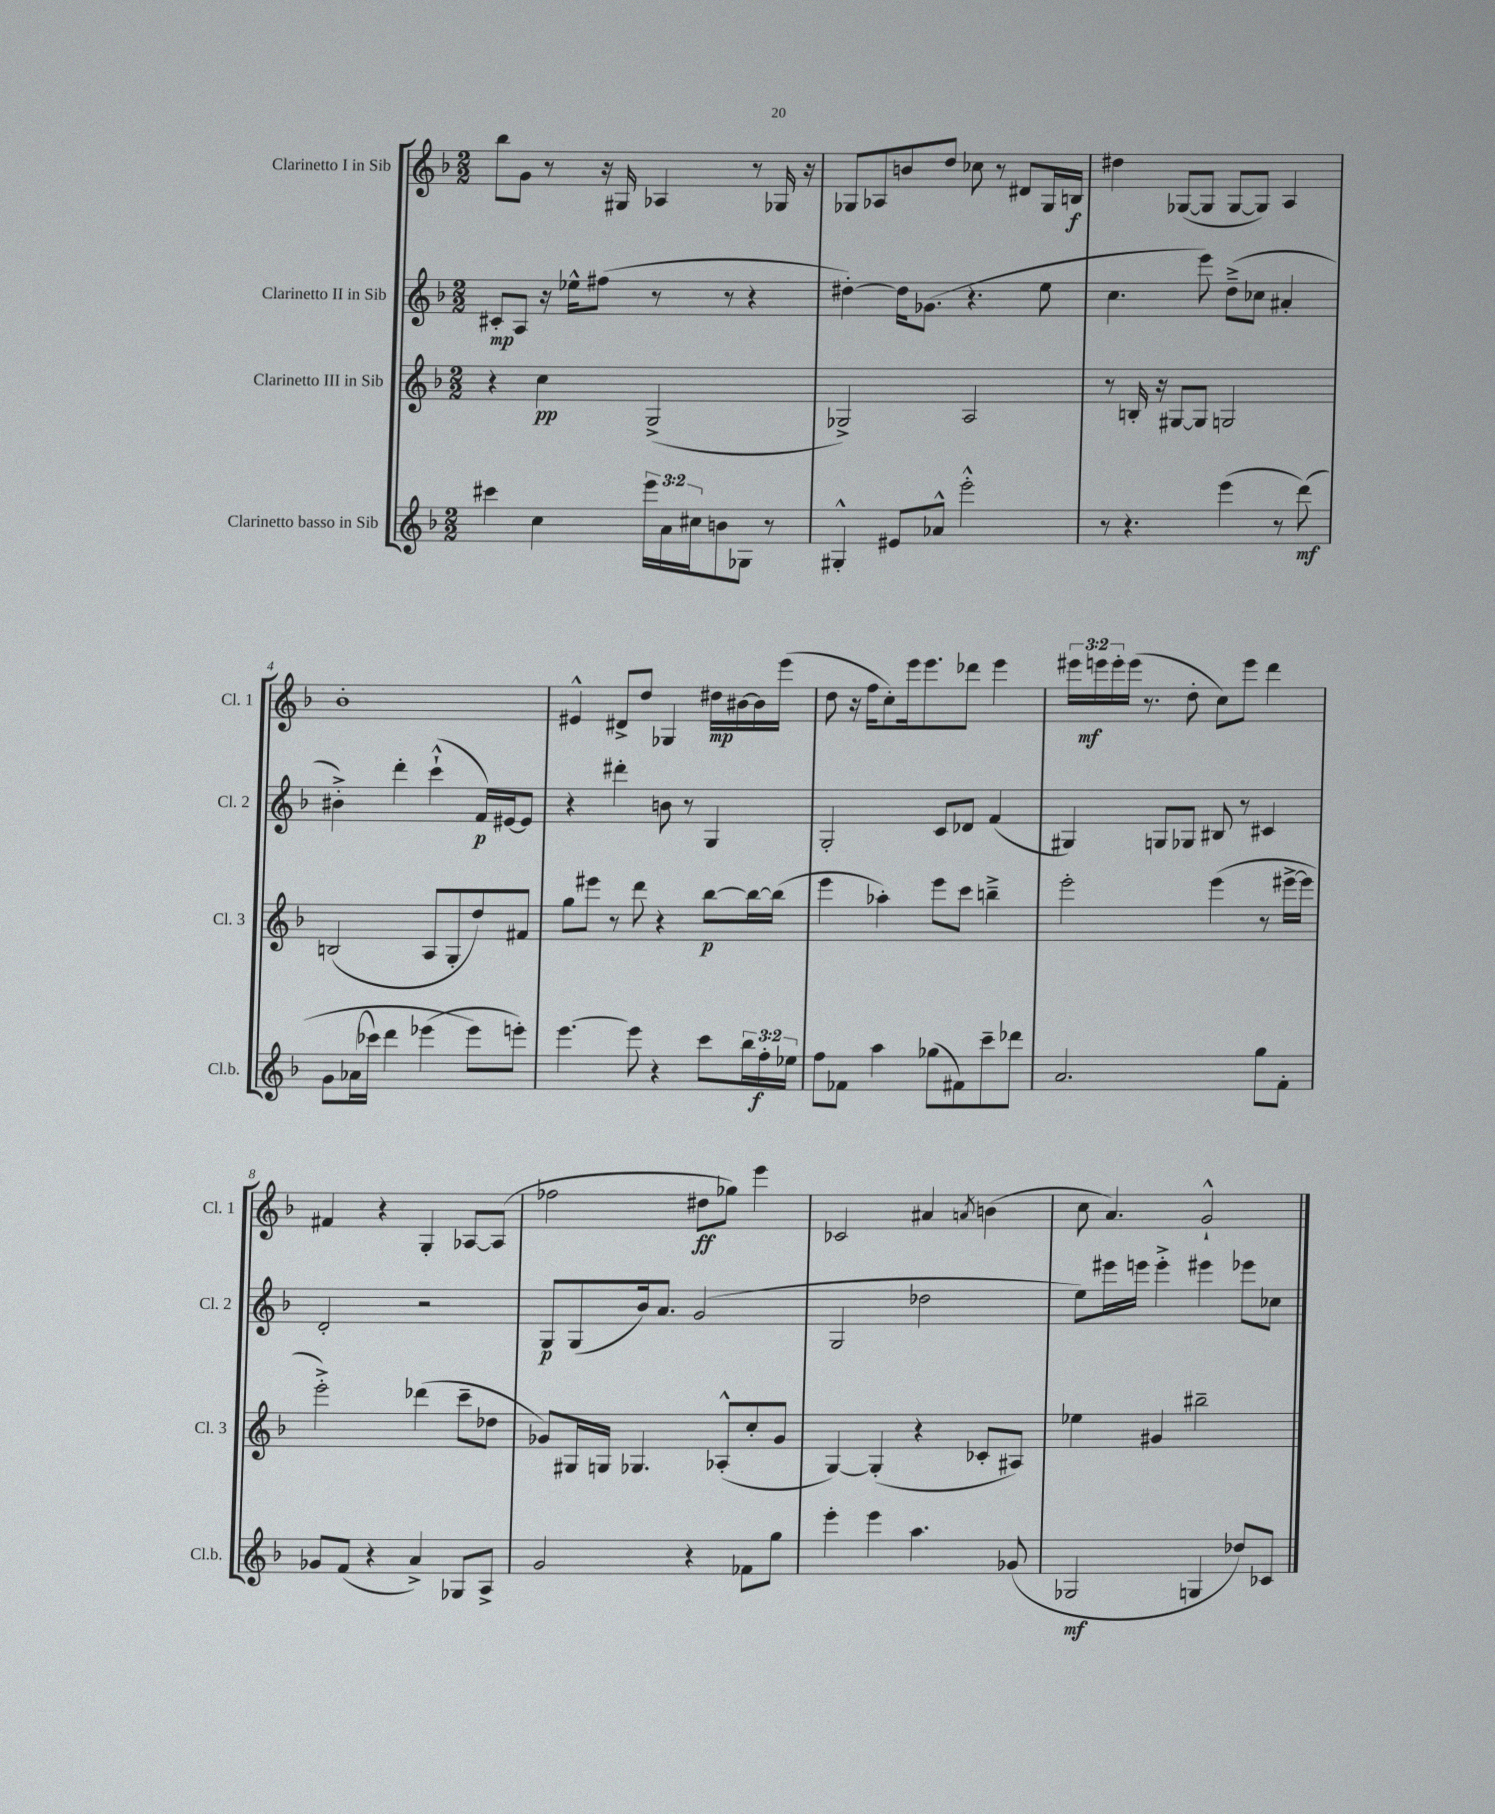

**kern	**dynam	**kern	**dynam	**kern	**dynam	**kern	**dynam
*part4	*part4	*part3	*part3	*part2	*part2	*part1	*part1
*staff4	*staff4	*staff3	*staff3	*staff2	*staff2	*staff1	*staff1
*I"Clarinetto basso in Sib	*	*I"Clarinetto III in Sib	*	*I"Clarinetto II in Sib	*	*I"Clarinetto I in Sib	*
*I'Cl.b.	*	*I'Cl. 3	*	*I'Cl. 2	*	*I'Cl. 1	*
*clefG2	*	*clefG2	*	*clefG2	*	*clefG2	*
*k[b-]	*	*k[b-]	*	*k[b-]	*	*k[b-]	*
*M2/2	*	*M2/2	*	*M2/2	*	*M2/2	*
=1	=1	=1	=1	=1	=1	=1	=1
4ccc#X\	.	4r	.	8c#X'/L	mp	8bb-\L	.
.	.	.	.	8A/J	.	8g\J	.
4cc\	.	4cc\	pp	16r	.	8r	.
.	.	.	.	16ee-X^^\KL	.	.	.
.	.	.	.	(8ff#X\J	.	16r	.
.	.	.	.	.	.	16G#X/	.
24eee\LL	.	(2G^/	.	8r	.	4A-X/	.
24a\	.	.	.	.	.	.	.
24cc#X\J	.	.	.	.	.	.	.
8bn\	.	.	.	8r	.	.	.
8G-X\J	.	.	.	4r	.	8r	.
8r	.	.	.	.	.	16G-X/	.
.	.	.	.	.	.	16r	.
=2	=2	=2	=2	=2	=2	=2	=2
4G#X'^^/	.	2G-X^/)	.	[4dd#X'\)	.	8G-X/L	.
.	.	.	.	.	.	8A-X/	.
8e#X/L	.	.	.	16dd#\KL]	.	8bn/	.
.	.	.	.	(8.g-X\J	.	.	.
8a-X^^/J	.	.	.	.	.	8dd/J	.
2eee'^^\	.	2A/	.	4.r	.	8cc-X\	.
.	.	.	.	.	.	8r	.
.	.	.	.	.	.	8d#X/L	.
.	.	.	.	8ee\	.	16G-/L	.
.	.	.	.	.	.	16Bn/JJ	f
=3	=3	=3	=3	=3	=3	=3	=3
8r	.	8r	.	4.cc\	.	4dd#X\	.
4.r	.	16Bn'/	.	.	.	.	.
.	.	16r	.	.	.	.	.
.	.	[8G#X/L	.	.	.	([8G-X/L	.
.	.	8G#/J]	.	8eee\)	.	8G-/J]	.
(4eee\	.	2Gn/	.	(8dd~^\L	.	[8G-/L	.
.	.	.	.	8cc-X\J	.	8G-/J])	.
8r	.	.	.	4a#X'/	.	4A/	.
(8ddd\)	mf	.	.	.	.	.	.
!!LO:LB:g=z
=4	=4	=4	=4	=4	=4	=4	=4
8g\L	.	(2Bn/	.	4b#X'^\)	.	1b-'	.
(16a-X\L	.	.	.	.	.	.	.
16ccc-X\JJ)	.	.	.	.	.	.	.
4ddd\	.	.	.	4ddd'\	.	.	.
(4eee-X\	.	8A/L	.	(4ccc`^^\	.	.	.
.	.	8G'/	.	.	.	.	.
8eee-\L)	.	8dd/)	.	16f/LL)	p	.	.
.	.	.	.	[16e#X/J	.	.	.
8eeen'\J)	.	8f#X/J	.	8e#/J]	.	.	.
=5	=5	=5	=5	=5	=5	=5	=5
[4.eee\	.	8gg\L	.	4r	.	4e#X^^/	.
.	.	8eee#X\J	.	.	.	.	.
.	.	8r	.	4ddd#X'\	.	8d#X^/L	.
8eee\]	.	8ddd\	.	.	.	8dd/J	.
4r	.	4r	.	8bn\	.	4G-X/	.
.	.	.	.	8r	.	.	.
8ccc\L	.	[8bb-\L	p	4G/	.	16dd#X\LL	mp
.	.	.	.	.	.	[16b#X\	.
24bb-\L	.	16bb-\L_	.	.	.	16b#\]	.
24ff'\	f	.	.	.	.	.	.
.	.	(16bb-\JJ]	.	.	.	(16eee\JJ	.
24ee-X\JJ	.	.	.	.	.	.	.
=6	=6	=6	=6	=6	=6	=6	=6
8ff\L	.	4eee\	.	2G'/	.	8dd\	.
8f-X\J	.	.	.	.	.	16r	.
.	.	.	.	.	.	16ff\KL	.
4aa\	.	4aa-X'\)	.	.	.	8cc'\)	.
.	.	.	.	.	.	16eee\k	.
.	.	.	.	.	.	8.eee\	.
(8gg-X\L	.	8eee\L	.	8c/L	.	.	.
8f#X\)	.	8ccc\J	.	8d-X/J	.	8ddd-X\J	.
8ccc~\	.	4bbn~^\	.	(4f/	.	4eee\	.
8ddd-X\J	.	.	.	.	.	.	.
=7	=7	=7	=7	=7	=7	=7	=7
2.a/	.	2eee'\	.	4G#X/)	.	24eee#X\LL	.
.	.	.	.	.	.	24eeen\	mf
.	.	.	.	.	.	24eee'\	.
.	.	.	.	.	.	(16eee\JJ	.
.	.	.	.	.	.	8.r	.
.	.	.	.	8Gn/L	.	.	.
.	.	.	.	8G-X/J	.	8dd'\	.
.	.	(4eee\	.	8B#X/	.	8cc\L)	.
.	.	.	.	8r	.	8eee\J	.
8gg\L	.	8r	.	4c#X/	.	4ddd\	.
8f'\J	.	[16eee#X^\LL	.	.	.	.	.
.	.	16eee#\JJ]	.	.	.	.	.
!!LO:LB:g=z
=8	=8	=8	=8	=8	=8	=8	=8
8g-X/L	.	2eee'^\)	.	2d'/	.	4f#X/	.
(8f/J	.	.	.	.	.	.	.
4r	.	.	.	.	.	4r	.
4a^/)	.	(4ddd-X\	.	2r	.	4G'/	.
8G-X/L	.	8ccc~\L	.	.	.	[8A-X/L	.
8A^/J	.	8dd-X\J	.	.	.	(8A-/J]	.
=9	=9	=9	=9	=9	=9	=9	=9
2g/	.	8g-X/L)	.	8G/L	p	2ff-X\	.
.	.	16G#X/L	.	(8G/	.	.	.
.	.	16Gn/JJ	.	.	.	.	.
.	.	4.G-X/	.	16b-/k)	.	.	.
.	.	.	.	8.a/J	.	.	.
4r	.	.	.	(2g/	.	8dd#X\L	ff
.	.	(8A-X'^^/L	.	.	.	8gg-X\J)	.
8f-X\L	.	8cc'/	.	.	.	4eee\	.
8gg\J	.	8g-/J	.	.	.	.	.
=10	=10	=10	=10	=10	=10	=10	=10
4eee'\	.	[4G/)	.	2G/	.	2c-X/	.
4eee\	.	(4G'/]	.	.	.	.	.
4.aa\	.	4r	.	2dd-X\	.	4a#X/	.
.	.	.	.	.	.	8qan/	.
.	.	8c-X'/L	.	.	.	(4bn\	.
(8g-X/	.	8A#X/J)	.	.	.	.	.
=11	=11	=11	=11	=11	=11	=11	=11
2G-X/	mf	4ee-X\	.	8ee\L)	.	8cc\	.
.	.	.	.	16eee#X\L	.	4.a/)	.
.	.	.	.	16eeen\JJ	.	.	.
.	.	4g#X/	.	4eee'^\	.	.	.
4Gn/	.	2bb#X~\	.	4eee#X\	.	2g`^^/	.
8dd-X/L)	.	.	.	8eee-X\L	.	.	.
8c-X/J	.	.	.	8cc-X\J	.	.	.
==	==	==	==	==	==	==	==
*-	*-	*-	*-	*-	*-	*-	*-
